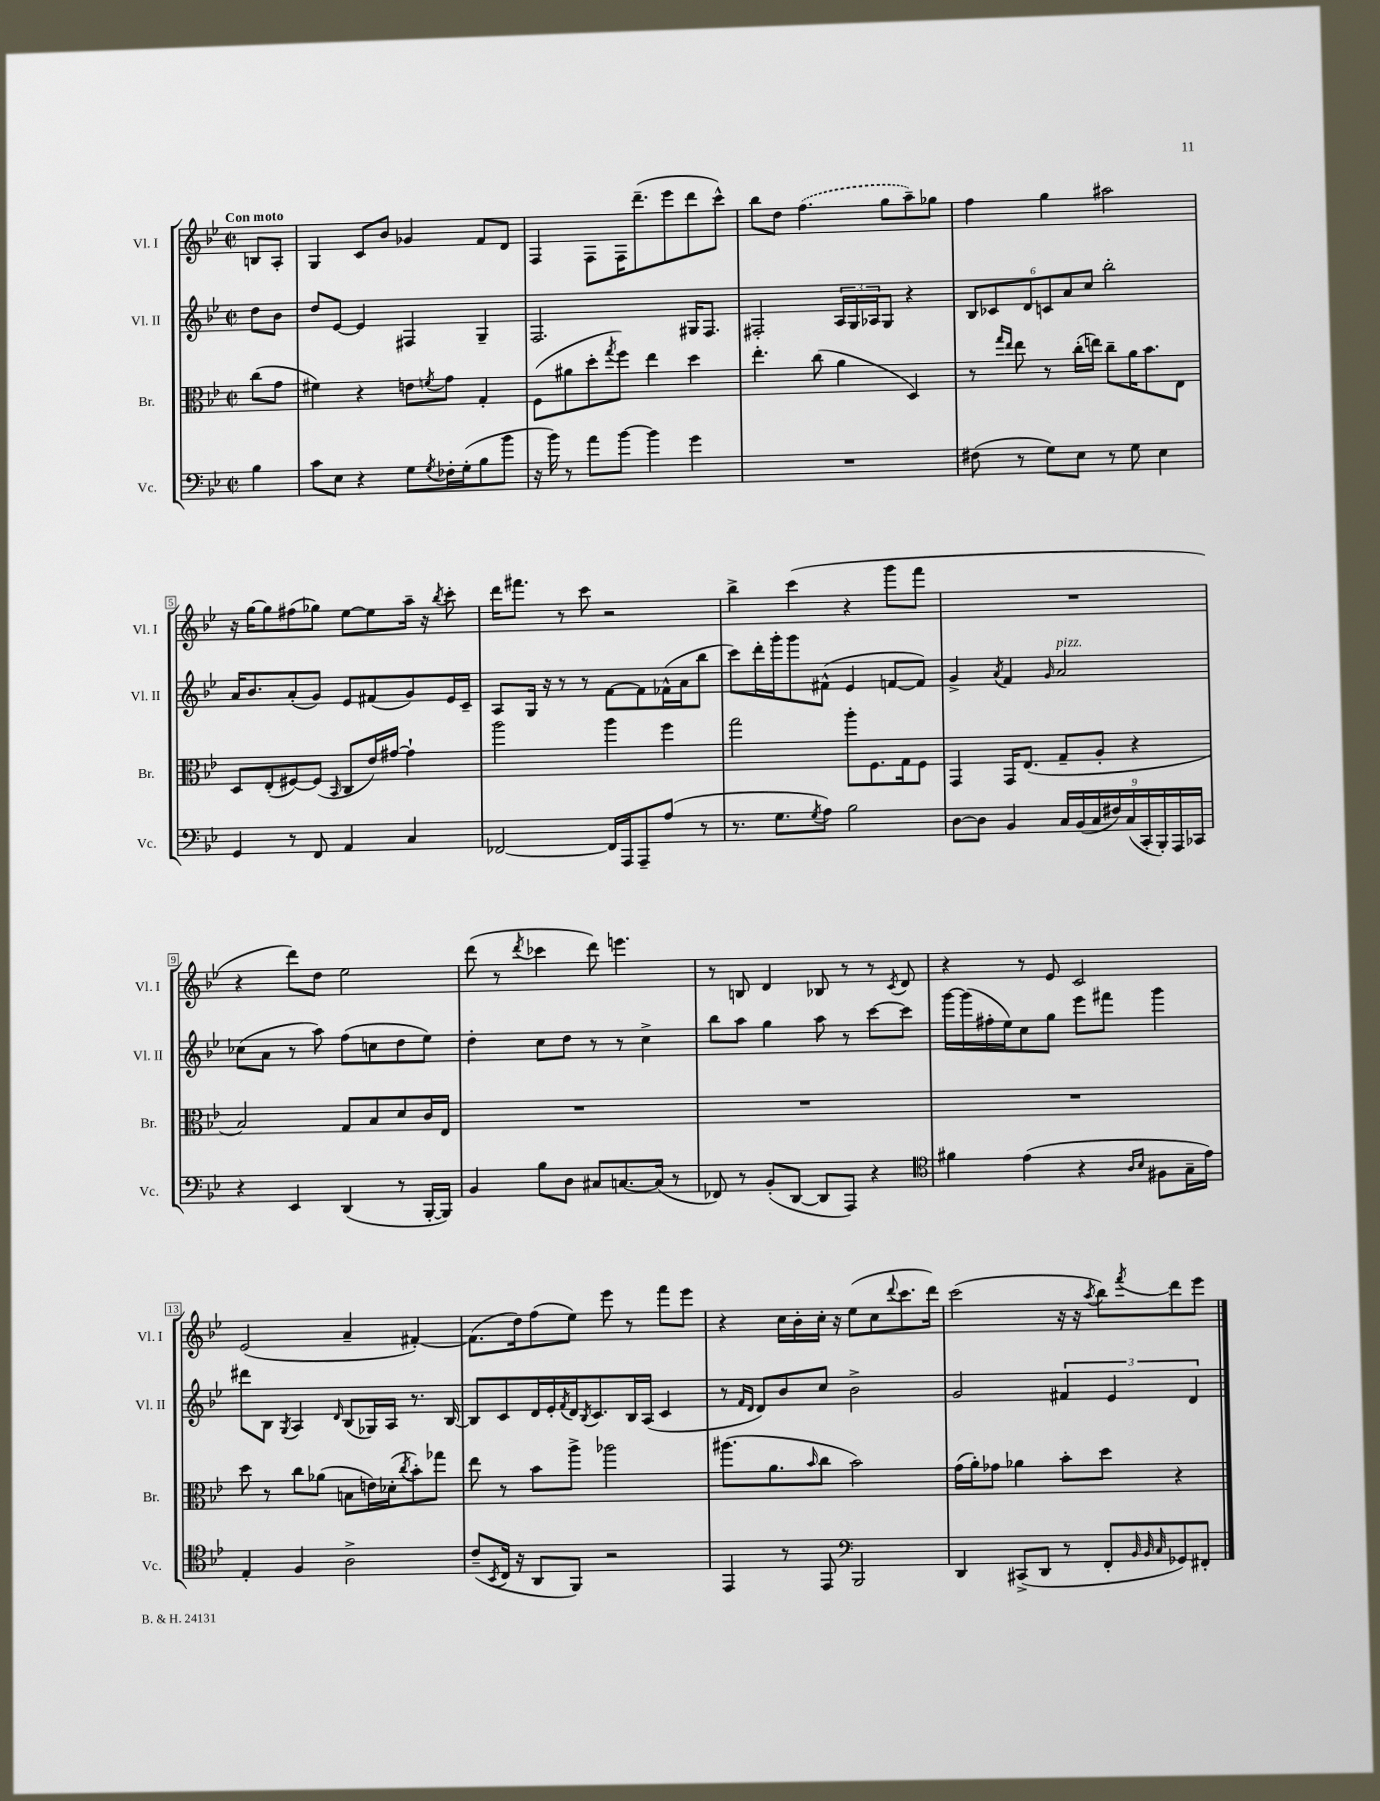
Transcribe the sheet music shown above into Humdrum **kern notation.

**kern	**kern	**kern	**kern
*staff4	*staff3	*staff2	*staff1
*clefF4	*clefC3	*clefG2	*clefG2
*k[b-e-]	*k[b-e-]	*k[b-e-]	*k[b-e-]
*M2/2	*M2/2	*M2/2	*M2/2
*met(c|)	*met(c|)	*met(c|)	*met(c|)
4B-	(8cc	8dd	8B
.	8g	8b-	8A'
=	=	=	=
8c	4f#)	8dd	4G
8E-	.	[8e-	.
4r	4r	4e-]	8c
.	.	.	8b-
8G	8e	4F#	4g-
8qG	8qf	.	.
16F-'	8g	.	.
(16G'	.	.	.
8B-	4G'	4G~	8f
8b-	.	.	8d
=	=	=	=
16r	(8F	2.F	4F
16b-)	.	.	.
8r	8a#	.	.
8a	8dd'	.	8F
.	8qgg	.	.
[8b-	8ff)	.	16F
.	.	.	(8.ddd~
4b-]	4ee-	.	.
.	.	.	8eee-
4g	4dd	16G#	8ddd
.	.	8.F	.
.	.	.	8ccc^^)
=	=	=	=
1r	4.ee-'	2F#'	8bb-
.	.	.	8dd
.	.	.	(4.ff
.	(8cc	.	.
.	4a	24A	.
.	.	24G	.
.	.	24A-	.
.	.	8G	8gg
.	4D)	4r	8aa~)
.	.	.	8gg-
=	=	=	=
(8F#	8r	12B-	4ff
.	.	12c-	.
.	16qqgg	.	.
.	16qqee-	.	.
8r	8ee-	.	.
.	.	12d	.
8G)	8r	12c	4gg
.	.	12a	.
8E-	(16cc'	.	.
.	.	12cc	.
.	16ee)	.	.
8r	8cc~	2bb-'	2aa#
8G	16a	.	.
.	8.b-	.	.
4E-	.	.	.
.	8E-	.	.
=	=	=	=
4GG	8D	16a	16r
.	.	8.b-	[16gg
.	(8E-'	.	8gg]
8r	[8F#)	(8a'	(8ff#
8FF	(8F#]	8g)	8gg-)
.	16qqBB-	.	.
4AA	8C	8e-	[8ee-
.	16e-)	(8f#	8ee-]
.	[16g#	.	.
4C	4g#`]	8g)	16aa~
.	.	.	16r
.	.	.	8qbb-
.	.	16e-	8ccc'
.	.	16c~	.
=	=	=	=
[2FF-	2aa	8A	16ddd
.	.	.	8.fff#
.	.	16G	.
.	.	16r	.
.	.	8r	8r
.	.	8r	8ccc
16FF-]	4aa	[8f	2r
16AAA	.	.	.
8AAA~	.	8f]	.
(8A	4ff	(16f-^^	.
.	.	16a	.
8r	.	8bb-	.
=	=	=	=
8.r	2gg	8ccc)	4bb-^
.	.	16ddd'	.
8.G	.	16ggg'	.
.	.	8ggg	(4ccc
8qG	.	.	.
8A)	.	(8f#^^	.
2B-	8aa'	4e-	4r
.	8.F	.	.
.	.	[8f	8ggg
.	16G	.	.
.	8F	8f])	8fff
=	=	=	=
[8D	4GG	4g^	1r
8D]	.	.	.
.	.	8qa	.
4BB-	16GG	4f	.
.	(8.E-	.	.
.	.	16qqg	.
18C	8G~	2a	.
(18BB-	.	.	.
18C	.	.	.
.	8A'	.	.
18F#)	.	.	.
(18C	.	.	.
.	4r	.	.
18CC'	.	.	.
18BBB-')	.	.	.
18AAA	.	.	.
18CC-	.	.	.
=	=	=	=
4r	2B-)	(8cc-	4r
.	.	8a	.
4EE-	.	8r	8ddd)
.	.	8aa)	8dd
(4DD	8G	(8ff	2ee-
.	8B-	8cc	.
8r	8d	8dd	.
[16BBB-'	16c	8ee-)	.
16BBB-])	16E-	.	.
=	=	=	=
4BB-	1r	4dd'	(8ddd
.	.	.	8r
.	.	.	8qddd
8B-	.	8cc	4ccc-
8D	.	8dd	.
8C#	.	8r	8ddd)
[8.C	.	8r	4.eee
.	.	4cc^	.
(16C]	.	.	.
8r	.	.	.
=	=	=	=
8FF-)	1r	8bb-	8r
8r	.	8aa	8B
(8BB-'	.	4gg	4d
[8DD	.	.	.
8DD]	.	8aa	8B-
8AAA)	.	8r	8r
4r	.	[8ccc	8r
.	.	.	8qc
.	.	8ccc]	8d
=	=	=	=
*clefC4	*	*	*
4f#	1r	[16ggg	4r
.	.	(16ggg]	.
.	.	16ff#'	.
.	.	16ee-)	.
(4e-	.	8cc	8r
.	.	8gg	8e-
4r	.	8eee-	2c
.	.	8fff#	.
16qqA	.	.	.
16qqB-	.	.	.
8F#	.	4ggg	.
16G~	.	.	.
16e-)	.	.	.
=	=	=	=
4E-'	8dd	8ddd#	(2e-
.	8r	8B-	.
.	.	8qG	.
4F	8cc	4A	.
.	(8a-	.	.
.	.	16qqd	.
2A^	8B	(8B-	4a~
.	16e)	16G-)	.
.	(16d-'	16A	.
.	8qcc	.	.
.	8b-')	8.r	[4f#')
.	8gg-	.	.
.	.	[16B-	.
=	=	=	=
(8c~	8ee-	8B-]	(8.f#]
8qBB-	.	.	.
16C	8r	8c	.
16r	.	.	16dd)
8AA	8b-	16d	(8ff
.	.	16e-'	.
.	.	8qf	.
8FF)	8aa^	16d	8ee-)
.	.	8qB-	.
.	.	8.c	.
2r	2aa-	.	8eee-
.	.	16B-	8r
.	.	(16A	.
.	.	4c	8fff
.	.	.	8eee-
=	=	=	=
4EE-	(8.aa#	8r	4r
.	.	16qqf	.
.	.	16qqd	.
.	.	8d)	.
.	8.a	.	.
8r	.	8b-	16cc
.	.	.	16b-'
.	16qqb-	.	.
8EE-	8cc	8cc	16cc'
.	.	.	16r
*clefF4	*	*	*
2BBB-	2b-)	2b-^	(8ee-
.	.	.	8cc
.	.	.	8qqddd
.	.	.	8.ccc
.	.	.	16ddd)
=	=	=	=
4DD	(16g	2g	(2ccc
.	16a')	.	.
.	8g-	.	.
(8CC#^	4a-	.	.
8DD	.	.	.
8r	8b-'	6f#	16r
.	.	.	16r
.	.	.	8qaa
8FF'	8dd	.	8bb-)
.	.	6e-	.
32qqBB-	.	.	.
32qqBB-	.	.	.
32qqC	.	.	8qfff
8GG-)	4r	.	8ddd
.	.	6d	.
8FF#'	.	.	8eee-
==	==	==	==
*-	*-	*-	*-
